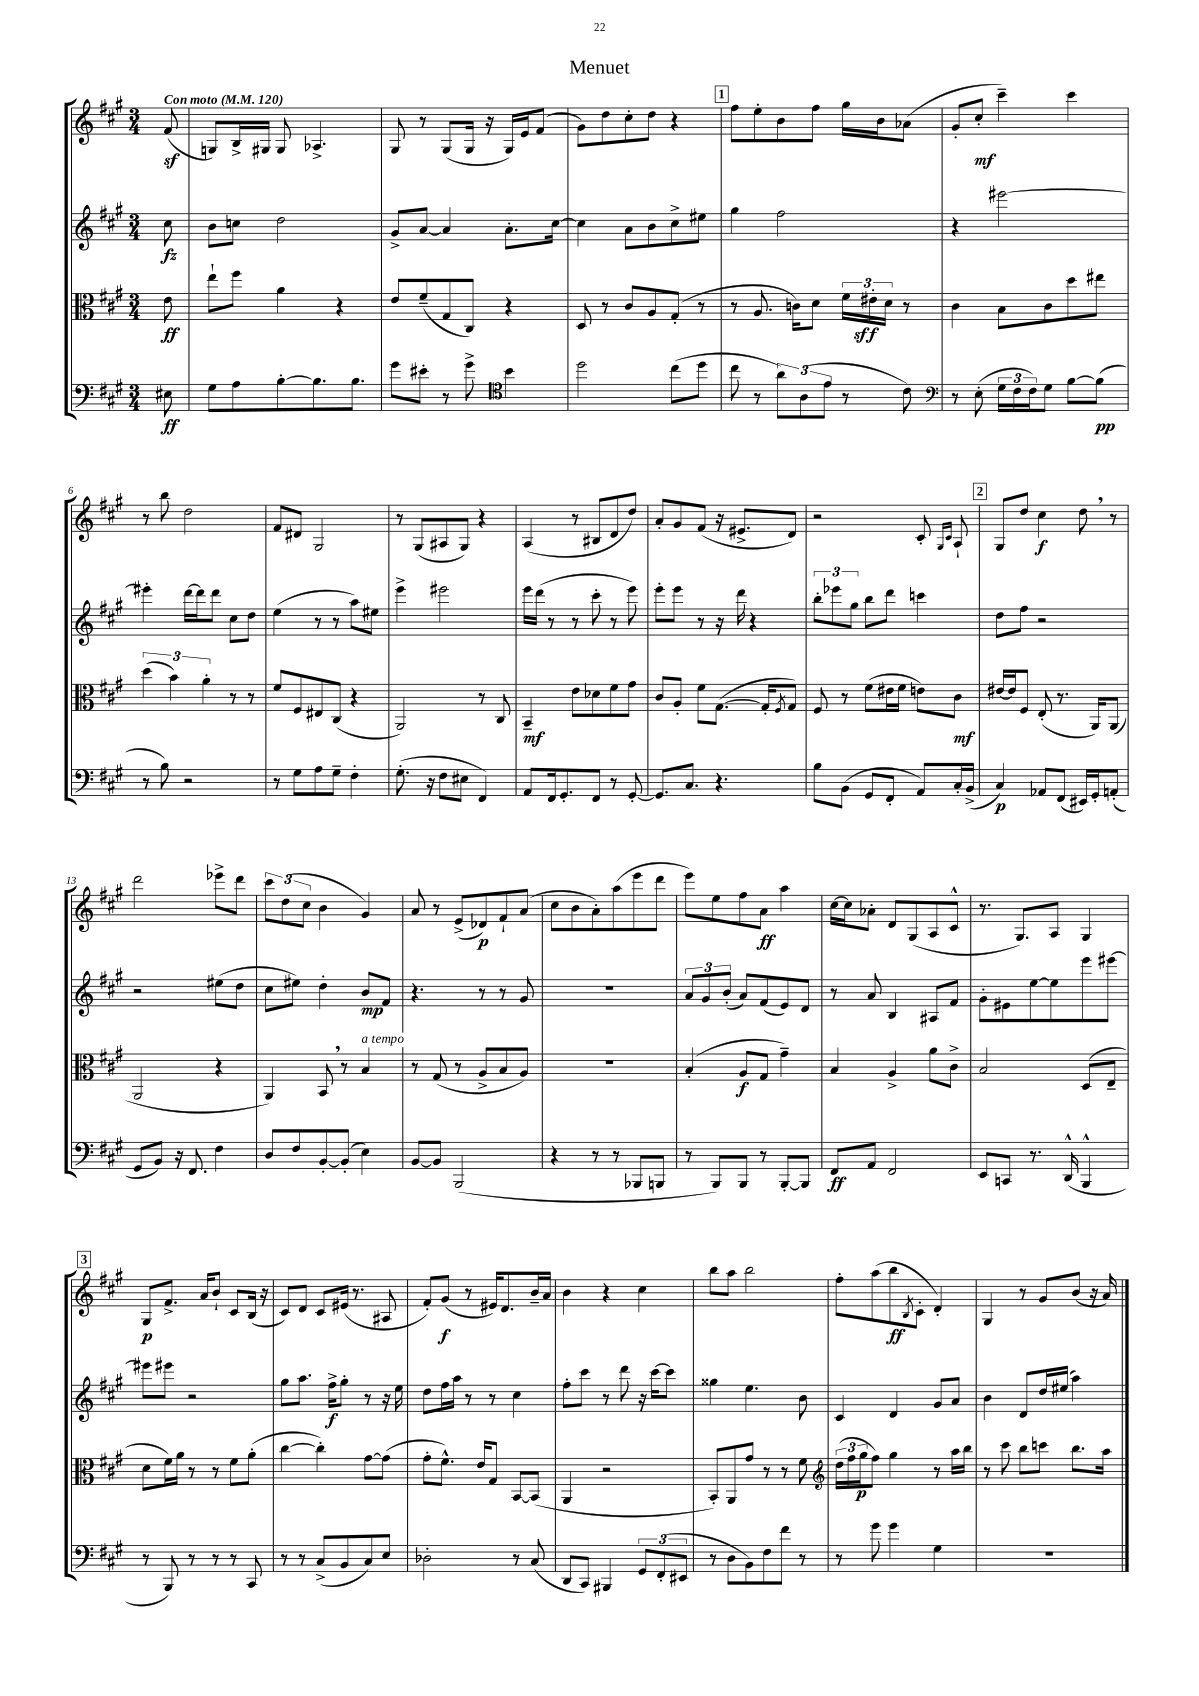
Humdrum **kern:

**kern	**kern	**kern	**kern
*staff4	*staff3	*staff2	*staff1
*clefF4	*clefC3	*clefG2	*clefG2
*k[f#c#g#]	*k[f#c#g#]	*k[f#c#g#]	*k[f#c#g#]
*M3/4	*M3/4	*M3/4	*M3/4
*MM120	*MM120	*MM120	*MM120
8E#	8e	8cc#	(8f#
=	=	=	=
8G#	8ee`	8b	8G)
8A	8ff#	8cc	16B^
.	.	.	16G#
[8B'	4a	2dd	8G#
8.B]	.	.	4.A-^
.	4r	.	.
8.B	.	.	.
=	=	=	=
8g#	8e	8g#^	8G#
8e#'	(8f#~	[8a	8r
8r	8G#	4a]	(8G#
8g#^	8C#)	.	16G#
.	.	.	16r
*clefC4	*	*	*
4b	4r	8.a'	16G#)
.	.	.	16e
.	.	.	(8f#
.	.	[16cc#	.
=	=	=	=
2dd	8D	4cc#]	8g#)
.	8r	.	8dd
.	8c#	8a	8cc#'
.	8A	8b	8dd
(8cc#	(8G#'	8cc#^	4r
8dd	8r	8ee#	.
=	=	=	=
8cc#	8r	4gg#	8ff#
8r	8.A	.	8ee'
12a)	.	2ff#	8b
.	16c)	.	.
(12A	.	.	.
.	8d	.	8ff#
12e	.	.	.
8r	24f#	.	16gg#
.	24e#'	.	.
.	.	.	16b
.	24d	.	.
8c#)	8r	.	(8a-
=	=	=	=
*clefF4	*	*	*
8r	4c#	4r	8g#'
(8E'	.	.	8cc#'
24G#	8B	[2eee#	4ccc#~)
24F#	.	.	.
24F#)	.	.	.
8G#	8c#	.	.
[8B	8dd	.	4ccc#
(8B]	8ee#	.	.
=	=	=	=
8r	(6dd	4eee#']	8r
8B)	.	.	8bb
.	6b)	.	.
2r	.	[16ddd	2dd
.	.	16ddd]	.
.	6a'	.	.
.	.	8ddd	.
.	8r	8cc#	.
.	8r	8dd	.
=	=	=	=
8r	8f#	(4ee	8f#
8G#	8F#	.	8d#
8A	8E#	8r	2G#
8G#~	(8C#	8r	.
4F#'	4r	8aa)	.
.	.	8ee#	.
=	=	=	=
(8.G#'	2AA)	4eee^	8r
.	.	.	(8G#
16r	.	.	.
8F#	.	2eee#	8A#
8E#	.	.	8G#)
4FF#)	8r	.	4r
.	8C#	.	.
=	=	=	=
8AA	4BB~	16eee	(4A
.	.	(16ddd	.
16FF#	.	8r	.
8.GG#'	.	.	.
.	8e	8r	8r
8FF#	8d-	8ccc#'	8B#
8r	8f#	8r	8d
[8GG#'	8g#	8eee)	8dd)
=	=	=	=
8.GG#]	8c#	8eee'	8a'
.	8A'	8eee	8g#
8.C#	.	.	.
.	8f#	8r	(8f#
4.r	([8.G#	16r	16r
.	.	16ddd	8.e#^
.	.	4r	.
.	16G#']	.	.
.	8qF#	.	.
.	8G#)	.	8d)
=	=	=	=
8B	8F#	12bb'	2r
.	.	12eee-	.
(8BB	8r	.	.
.	.	12gg#	.
8GG#	(8f#	8bb	.
8FF#'	16e#	8ddd	.
.	16f#	.	.
8AA)	8e)	4ccc	8c#'
.	.	.	16qqG#
.	.	.	16qqc#
16C#'	8c#	.	8A`
(16BB^	.	.	.
=	=	=	=
4C#)	[16e#	8dd	8G#
.	16e#]	.	.
.	8F#	8ff#	8dd
8AA-	(8E'	2r	4cc#
(8FF#	8.r	.	.
16EE#)	.	.	8dd
16GG#'	16AA)	.	.
(8AA'	(8AA	.	8r
=	=	=	=
8GG#	2AA	2r	2ddd
8BB)	.	.	.
16r	.	.	.
8.FF#	.	.	.
4F#	4r	(8ee#	8eee-^
.	.	8dd	8ddd
=	=	=	=
8D	4AA)	8cc#	12ccc#
.	.	.	(12dd
8F#	.	8ee#)	.
.	.	.	12cc#
[8BB'	8BB	4dd'	4b
(8BB']	8r	.	.
4E)	4B	8b	4g#)
.	.	8f#	.
=	=	=	=
[8BB	8r	4.r	8a
8BB]	(8G#	.	8r
(2BBB	8r	.	(8e^
.	8A^	8r	8d-)
.	8B	8r	8f#`
.	8A)	8g#	(8a
=	=	=	=
4r	2.r	2.r	8cc#
.	.	.	8b
8r	.	.	8a')
8r	.	.	(8aa
8BBB-	.	.	8eee
8BBB	.	.	8ddd
=	=	=	=
8r	(4B'	12a	8eee)
.	.	12g#	.
8BBB)	.	.	8ee
.	.	(12b'	.
8BBB	8A	8a)	8ff#
8r	8G#	(8f#	8a
[8BBB'	4g#~)	8e)	4aa
8BBB]	.	8d	.
=	=	=	=
8FF#	4B	8r	[16cc#
.	.	.	16cc#]
8AA	.	8a	8a-'
2FF#	4A^	4B	8d
.	.	.	(8G#
.	8a	8A#	8A
.	8c#^	8f#	8c#^^
=	=	=	=
8EE	2B	8g#'	8.r
8CC	.	8e#	.
.	.	.	8.G#)
8.r	.	[8ee	.
.	.	8ee]	8A
(16DD^^	.	.	.
4BBB^^	(8D	8eee	4G#
.	8E~	[8eee#	.
=	=	=	=
8r	8d	8eee#]	8G#
8BBB)	16f#)	8eee#	8.f#^
.	16a	.	.
8r	8r	2r	.
.	.	.	16a
8r	8r	.	8b`
8r	8f#	.	8c#
8CC#	(8a'	.	(16B
.	.	.	16r
=	=	=	=
8r	[4cc#	8gg#	8c#)
8r	.	8.aa	8d
(8C#^	4cc#'])	.	8c#
.	.	16ff#^	.
8BB	.	8gg#'	(16e#
.	.	.	8.r
8C#)	[8g#	8r	.
8E	(8g#]	16r	8A#
.	.	16ee	.
=	=	=	=
2D-'	8g#'	8dd	8f#')
.	8.f#^^)	16ff#	(8g#
.	.	16aa	.
.	.	8r	8r
.	16e	.	.
.	8G#	8r	16e#)
.	.	.	8.d
8r	[8BB	4cc#	.
(8C#	(8BB]	.	16b~
.	.	.	16a
=	=	=	=
8DD	4AA	8ff#'	4b
8CC#)	.	8ccc#	.
4BBB#	2r	8r	4r
.	.	8ddd	.
12GG#	.	16r	4cc#
.	.	[16ccc#	.
(12FF#'	.	.	.
.	.	8ccc#]	.
12EE#	.	.	.
=	=	=	=
8r	8BB')	4gg##	8bb
8D	8AA	.	8aa
8BB)	8g#	4.ee	2bb
8F#	8r	.	.
8f#	8r	.	.
8r	8f#	8b	.
=	=	=	=
*	*clefG2	*	*
8r	(24dd	4c#	8ff#'
.	24ff#	.	.
.	24gg#	.	.
8g#	8ff#)	.	(8aa
4g#	4gg#	4d	8bb
.	.	.	8qB
.	.	.	8c#'
4G#	8r	8g#	4d')
.	16aa	8a	.
.	16bb	.	.
=	=	=	=
2.r	8r	4b	4G#
.	8ccc#	.	.
.	8bb	8d	8r
.	8ccc	16dd	8g#
.	.	(16ee#	.
.	8.bb	4aa)	(8b
.	.	.	16r
.	16aa	.	16a)
==	==	==	==
*-	*-	*-	*-
